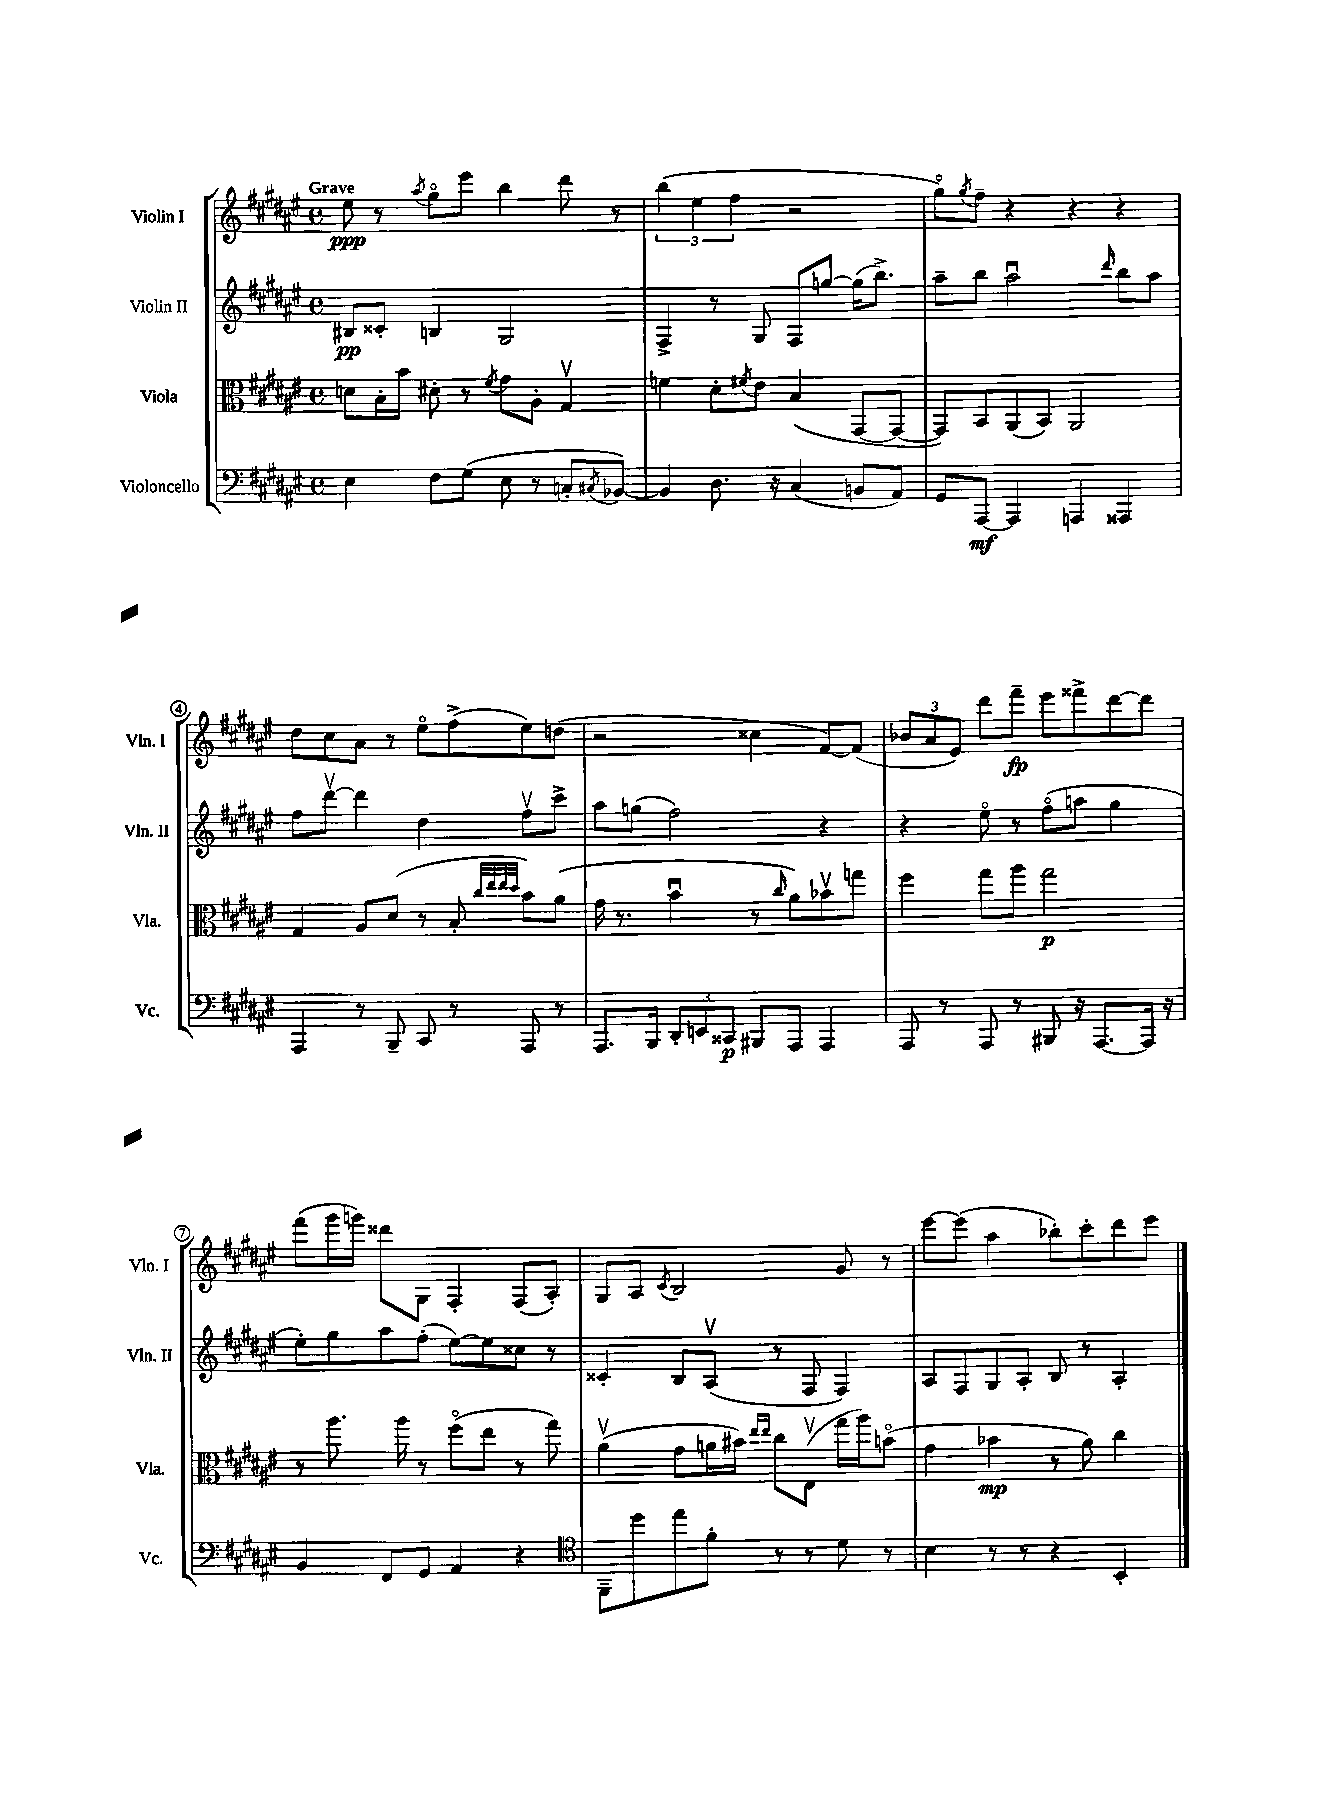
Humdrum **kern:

**kern	**kern	**kern	**kern
*staff4	*staff3	*staff2	*staff1
*clefF4	*clefC3	*clefG2	*clefG2
*k[f#c#g#d#a#e#]	*k[f#c#g#d#a#e#]	*k[f#c#g#d#a#e#]	*k[f#c#g#d#a#e#]
*M4/4	*M4/4	*M4/4	*M4/4
*met(c)	*met(c)	*met(c)	*met(c)
4E#	8d	8B#	8ee#
.	16B'	8c##'	8r
.	16b	.	.
.	.	.	8qaa#
8F#	8d#'	4B	8gg#o
(8G#	8r	.	8eee#
.	8qf#	.	.
8E#	8g#	2G#	4bb
8r	8A#'	.	.
8C'	4G#v	.	8ddd#
8qC#	.	.	.
[8BB-)	.	.	8r
=	=	=	=
4BB-]	4f	4F#^	(6bb
.	.	.	6ee#
8.D#	8d#'	8r	.
.	.	.	6ff#
.	8qf#	.	.
.	8e#	8G#	.
16r	.	.	.
(4C#	(4B	8F#	2r
.	.	[8gg	.
8BB	[8GG#	(16gg]	.
.	.	8.bb^)	.
8AA#)	8GG#_	.	.
=	=	=	=
8GG#	8GG#])	8aa#~	8gg#o)
.	.	.	8qgg#
[8AAA#	8BB	8bb	8ff#~
4AAA#]	(8AA#	2aa#u	4r
.	8BB)	.	.
4AAA	2AA#	.	4r
.	.	16qqddd#	.
4AAA##	.	8bb	4r
.	.	8aa#	.
=	=	=	=
4AAA#	4G#	8ff#	8dd#
.	.	[8ddd#v	8cc#
8r	8A#	4ddd#]	8a#
8BBB~	(8d#	.	8r
8CC#	8r	4dd#	8ee#o
8r	8B'	.	(8ff#^
.	32qqcc#	.	.
.	32qqee#	.	.
.	32qqee#	.	.
.	32qqdd#	.	.
8AAA#	8b)	8ff#v	8ee#)
8r	(8a#	8ccc#^	(8dd
=	=	=	=
8.AAA#	16g#	8aa#	2r
.	8.r	.	.
.	.	(8gg	.
16BBB	.	.	.
12DD#'	4bu	2ff#)	.
12EE	.	.	.
12CC##	.	.	.
8BBB#	8r	.	4cc##
.	16qqcc#	.	.
8AAA#	8a#)	.	.
4AAA#	8b-v	4r	[8f#)
.	8gg	.	(8f#]
=	=	=	=
8AAA#	4ff#	4r	12b-
.	.	.	12a#
8r	.	.	.
.	.	.	12e#)
8AAA#	8gg#	8ee#o	8ddd#
8r	8aa#	8r	8fff#~
8BBB#	2gg#	(8ff#o	8eee#
16r	.	8aa	8fff##^
[8.AAA#	.	.	.
.	.	4gg#	[8ddd#
16AAA#]	.	.	8ddd#]
16r	.	.	.
=	=	=	=
4BB	8r	8ee#')	(8fff#
.	8.aa#	8gg#	16ggg#
.	.	.	16ggg)
8FF#	.	8aa#	8ddd##
.	16aa#	.	.
8GG#	8r	(8ff#'	8G#
4AA#	(8ff#o	[8ee#)	4F#'
.	8ee#	8ee#]	.
4r	8r	8cc##	(8F#
.	8gg#)	8r	8A#')
=	=	=	=
*clefC4	*	*	*
8FF#~	(4a#v	4c##'	8G#
8dd#	.	.	8A#
.	.	.	8qc#
8ee#	8g#	8B	2B
8f#'	16a	(8A#v	.
.	16b#)	.	.
.	16qqee#	.	.
.	16qqee#	.	.
8r	8cc#	8r	.
8r	(8E#v	8F#	.
8d#	16gg#	4F#)	8g#
.	16aa#)	.	.
8r	(8bo	.	8r
=	=	=	=
4B	4g#	8A#	[8eee#
.	.	8F#	(8eee#]
8r	4b-	8G#	4aa#
8r	.	8A#'	.
4r	8r	8B	8bb-')
.	8a#)	8r	8ccc#'
4BB'	4cc#	4A#'	8ddd#
.	.	.	8eee#
==	==	==	==
*-	*-	*-	*-
